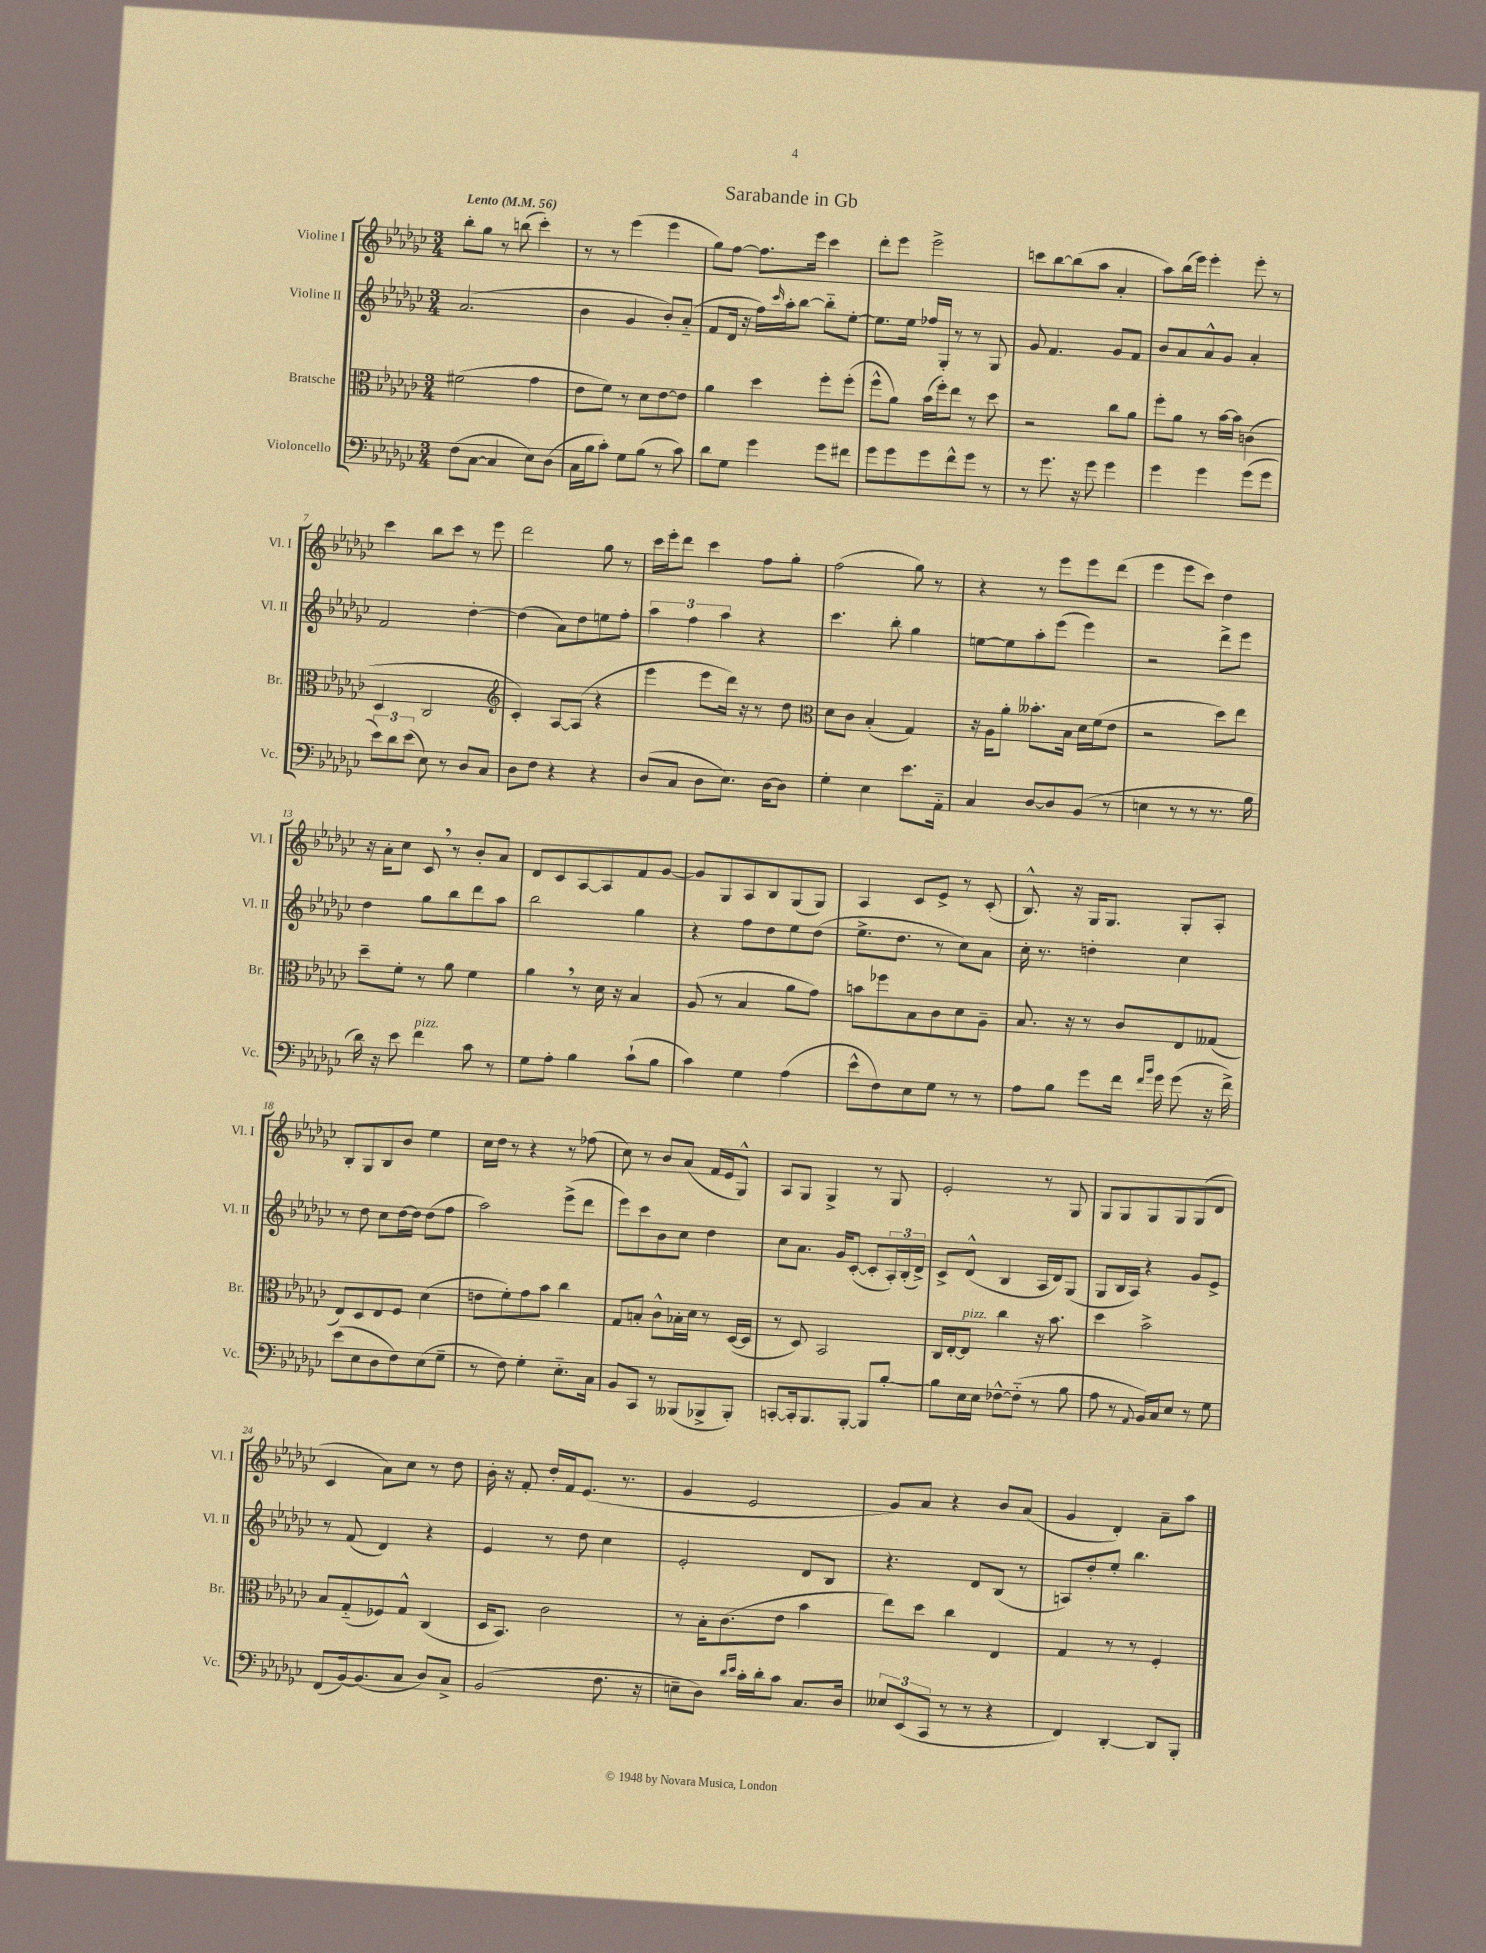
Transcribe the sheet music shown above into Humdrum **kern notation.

**kern	**kern	**kern	**kern
*staff4	*staff3	*staff2	*staff1
*clefF4	*clefC3	*clefG2	*clefG2
*k[b-e-a-d-g-c-]	*k[b-e-a-d-g-c-]	*k[b-e-a-d-g-c-]	*k[b-e-a-d-g-c-]
*M3/4	*M3/4	*M3/4	*M3/4
*MM56	*MM56	*MM56	*MM56
(8F\L	(2f#\	(2.a-/	8bb-'\L
[8C-\J	.	.	8gg-\J
4C-/]	.	.	8r
.	.	.	(8bb\
8E-\L)	4g-\	.	4ccc-'\)
(8D-\J	.	.	.
=	=	=	=
16C-\LL	8e-\L	4b-\	8r
16B-\J	.	.	.
8c-'\J)	8f\J)	.	8r
8G-\L	8r	4g-/	(4eee-\
(8B-\J	8d-\L	.	.
8r	[8e-\	8b-'/L)	4eee-\
8c-\)	8e-\]J	(8a-'~/J	.
=	=	=	=
8d-\L	4a-\	8f/L	8gg-\L)
8G-\J	.	16d-/Jk	[8ff\J
.	.	16r	.
4g-\	4dd-\	16ff\LL)	8.ff\]L
.	.	16qqccc-/	.
.	.	16aa-'\J	.
.	.	[8bb-\J	.
.	.	.	16eee-\Jk
8g-\L	8ff'\L	8bb-'~\]L	4ccc-\
8f#\J	(8ff'\J	[8ee-'\J	.
=	=	=	=
8g-\L	8ff^^\L	8.ee-\]L	8ddd-'\L
8g-\	8a-\J)	.	8eee-\J
.	.	16ee-\Jk	.
8g-\	(16b-\LL	16ff-/LL	2eee-^\
.	16ff'\J)	16G-'/JJ	.
8f^^\	8ee-\J	8r	.
8g-\J	8r	8r	.
8r	8dd-\	8G-/	.
=	=	=	=
8r	2r	8g-/	8ccc\L
8.g-\	.	4.f/	[8bb-\
.	.	.	(8bb-\]
16r	.	.	.
8g-\	.	.	8aa-\J
4g-\	8cc-\L	8g-/L	4a-'/
.	8a-\J	8f/J	.
=	=	=	=
4g-\	8ff'\L	8b-/L	8aa-\L)
.	8a-\J	8a-/	(16bb-\L
.	.	.	16eee-\JJ)
4g-\	8r	8a-^^/	4eee-'\
.	[16b-\LL	8g-/J	.
.	16b-\]JJ	.	.
(8g-\L	(4c\	4a-'/	8eee-'\
8g-\J	.	.	8r
=	=	=	=
12e-\L)	4D-/	2f/	4ccc-\
12d-\	.	.	.
(12e-\J	.	.	.
8E-\)	2C-/	.	8bb-\L
8r	.	.	8ccc-\J
8D-/L	.	[4dd-'\	8r
8C-/J	.	.	8eee-\
=	=	=	=
*	*clefG2	*	*
8D-\L	4c-'/)	(4dd-\]	2ddd-\
8F\J	.	.	.
4r	[8A-/L	8a-\L)	.
.	(8A-/]J	8dd-\	.
4r	4r	8ee\	8gg-\
.	.	8ff'\J	8r
=	=	=	=
(8D-/L	4eee-\	6aa-\	16ccc-\LL
.	.	.	16eee-'\J
8C-/J	.	.	8ddd-\J
.	.	6ff\	.
8D-\L	8eee-\L	.	4ccc-\
.	.	6aa-\	.
8.E-\J)	16ddd-\Jk)	.	.
.	16r	.	.
.	8r	4r	8ff\L
[16D-\LK	.	.	.
8D-\]J	8dd-\	.	8gg-'\J
=	=	=	=
*	*clefC3	*	*
4G-'\	8d-\L	4.ccc-\	(2ff\
.	8c-\J	.	.
4E-\	(4B-'/	.	.
.	.	8bb-'\	.
8.e-\L	4G-/)	4gg-\	8gg-\)
.	.	.	8r
16AA-'~\Jk	.	.	.
=	=	=	=
4C-/	16r	[8ee\L	4r
.	16A-\LK	.	.
.	8a-'\J	8ee\]	.
[8D-/L	8.b--'\L	8aa-'\	8r
8D-/]	.	(8eee-\J	8eee-\L
.	16B-\Jk	.	.
(8BB-/J	16d-\LL	4eee-\)	8eee-\
.	(16f\J	.	.
8r	8e-\J	.	(8ddd-\J
=	=	=	=
4E\	2r	2r	4eee-\
8r	.	.	8eee-\L
8r	.	.	8ccc-\J)
8.r	8dd-\L)	8ddd-^\L	4dd-\
.	8ee-\J	8eee-\J	.
16B-\	.	.	.
=	=	=	=
16d-\)	8dd-~\L	4dd-\	16r
16r	.	.	16a-'\LK
8e-\	8f'\J	.	8cc-\J
4f\	8r	8gg-\L	8c-/
.	8a-\	8bb-\	8r
8c-\	4f\	8ddd-\	8b-'/L
8r	.	8aa-\J	8a-/J
=	=	=	=
8G-\L	4a-\	2bb-\	8d-/L
8A-'\J	.	.	8c-/
4B-\	8r	.	[8A-/
.	16d-\	.	8A-/]
.	16r	.	.
(8c-`\L	4B-/	4gg-\	8f/
8B-\J	.	.	[8g-/J
=	=	=	=
4c-\)	(8A-/	4r	8g-/]L
.	8r	.	8G-/
4G-\	4B-/	8ff\L	8A-/
.	.	8dd-\	8B-/
(4A-\	8a-\L	8ee-\	(8G-/
.	8g-\J)	(8dd-\J	8G-/J)
=	=	=	=
8e-^^\L	8b\L	8.ee-^\L	4A-/
8F\)	8ff-\	.	.
.	.	8.dd-\J	.
8E-\	8B-\	.	8c-/L
8G-\J	8c-\	8r	8e-^/J
8r	8d-\	8cc-\L)	8r
8r	8A-~\J	8a-\J	(8c-'/
=	=	=	=
8A-\L	8.B-/	16cc-'\	8.B-^^/)
.	.	8.r	.
8B-\J	.	.	.
.	16r	.	16r
8g-\L	8r	4dd'\	16G-/LK
.	.	.	8.G-/J
16f\Jk	8c-/L	.	.
16qqf/LL	.	.	.
16qqb-/JJ	.	.	.
16g-\	.	.	.
(8g-\	8E-/	4cc-\	8G-'/L
16r	(8G--/J	.	8A-'/J
16f^\)	.	.	.
=	=	=	=
(8e-\L	8E-/L)	8r	8B-'/L
8E-\	8D-/	8dd-\	8G-/
8D-\	8E-/	8cc-\L	8B-/
8F\)	8F/J	[16dd-\L	8b-/J
.	.	16dd-\]JJ	.
(8E-\	(4d-\	(8dd-\L	4ee-\
8G-~\J	.	8ff\J	.
=	=	=	=
8r	8e\L	2aa-\)	16cc-\LL
.	.	.	16dd-\JJ
8F\)	8f'\)	.	8r
4G-'\	8g-\	.	4r
.	8b-\J	.	.
8.E-'~\L	4cc-\	(8eee-^\L	8r
.	.	8ddd-\J	(8ff-\
16C-\Jk	.	.	.
=	=	=	=
8BB-/L	8G-/L	8eee-\L)	8cc-\)
8CC-/J	8B'/J	8ccc-\	8r
8r	8c-^^\L	8b-\	8b-/L
(8BBB--/L	16B-'\L	8cc-\J	(8a-/J
.	16d-\JJ	.	.
8BBB-^/	8r	4dd-\	16f/LL
.	.	.	16e-/J
8BBB-'/J)	([16D-/LL	.	8G-^^/J)
.	16D-/]JJ	.	.
=	=	=	=
[8CC'/L	8r	8cc-\L	8A-/L
16CC'/]k	8D-/)	8.a-\J	8G-/J
8.BBB-/	.	.	.
.	2BB-/	.	4G-^/
.	.	16g-/LK	.
[8BBB-'/J	.	([8c-'/J	.
8BBB-/]L	.	8c-'/]L	8r
[8B-'/J	.	24A-'/L)	8G-/
.	.	(24B-'/	.
.	.	24d-^/JJ)	.
=	=	=	=
8B-\]L	16C-/LL	8c-^/L	2e-'/
.	[16E-'/J	.	.
16E-\L	8E-/]J	(8d-^^/J	.
16E-\JJ	.	.	.
[8F-^^\L	4cc-\	4B-/	.
(8F-'~\]J	.	.	.
8r	16r	16A-/LL	8r
.	8.b-\	16d-/J)	.
8B-\	.	(8G-/J	8G-/
=	=	=	=
8A-\	4dd-\	8G-/L	8G-/L
8r	.	16B-/L	8G-/
.	.	16A-/JJ)	.
8qqAA-/	.	.	.
16BB-/LL)	2b-^\	4r	8G-/
16C-/J	.	.	.
8E-/J	.	.	8G-/
8r	.	8g-/L	(8G-/
8G-\	.	8e-^/J	8d-/J
=	=	=	=
(8FF/L	8B-/L	8r	4c-/
[16BB-/k)	(8G-'~/	(8f/	.
(8.BB-/]	.	.	.
.	8F-/)	4d-/)	8a-\L)
8C-/J	8G-^^/J	.	8cc-\J
8D-/L)	(4C-/	4r	8r
8C-^/J	.	.	8dd-\
=	=	=	=
(2BB-/	16D-/LK	4e-/	16b-'\
.	8.BB-/J)	.	16r
.	.	.	8f'/
.	2c-\	8r	16dd-'/LL
.	.	.	16f/J
.	.	8dd-\	(8.e-/J
8.F\	.	4cc-\	.
.	.	.	8.r
16r	.	.	.
=	=	=	=
8E~\L	8r	2e-'/	4g-/
8D-\J)	16B-'\LK	.	.
.	(8.c-\	.	.
16qqd-/LL	.	.	.
16qqe-/JJ	.	.	.
16c-'\LL	.	.	2e-/
16d-'\J	.	.	.
8c-\J	8e-\J	.	.
8.C-/L	4b-\	8d-/L	.
.	.	8B-/J	.
16D-/Jk	.	.	.
=	=	=	=
12E--/L	8ee-\L)	4.r	8g-/L)
(12EE-/	.	.	.
.	8dd-\J	.	8a-/J
12CC-/J	.	.	.
8r	4cc-\	.	4r
8r	.	8d-/L	.
4r	4E-/	(8B-/J	8b-/L
.	.	8r	(8a-/J
=	=	=	=
4FF/)	4G-/	8A/L)	4g-/
.	.	8dd-'/	.
[4DD-'/	8r	8ee-'/J	4d-'/)
.	8r	4.bb-\	.
8DD-/]L	4F'/	.	8a-~\L
8BBB-'/J	.	.	8aa-\J
==	==	==	==
*-	*-	*-	*-
